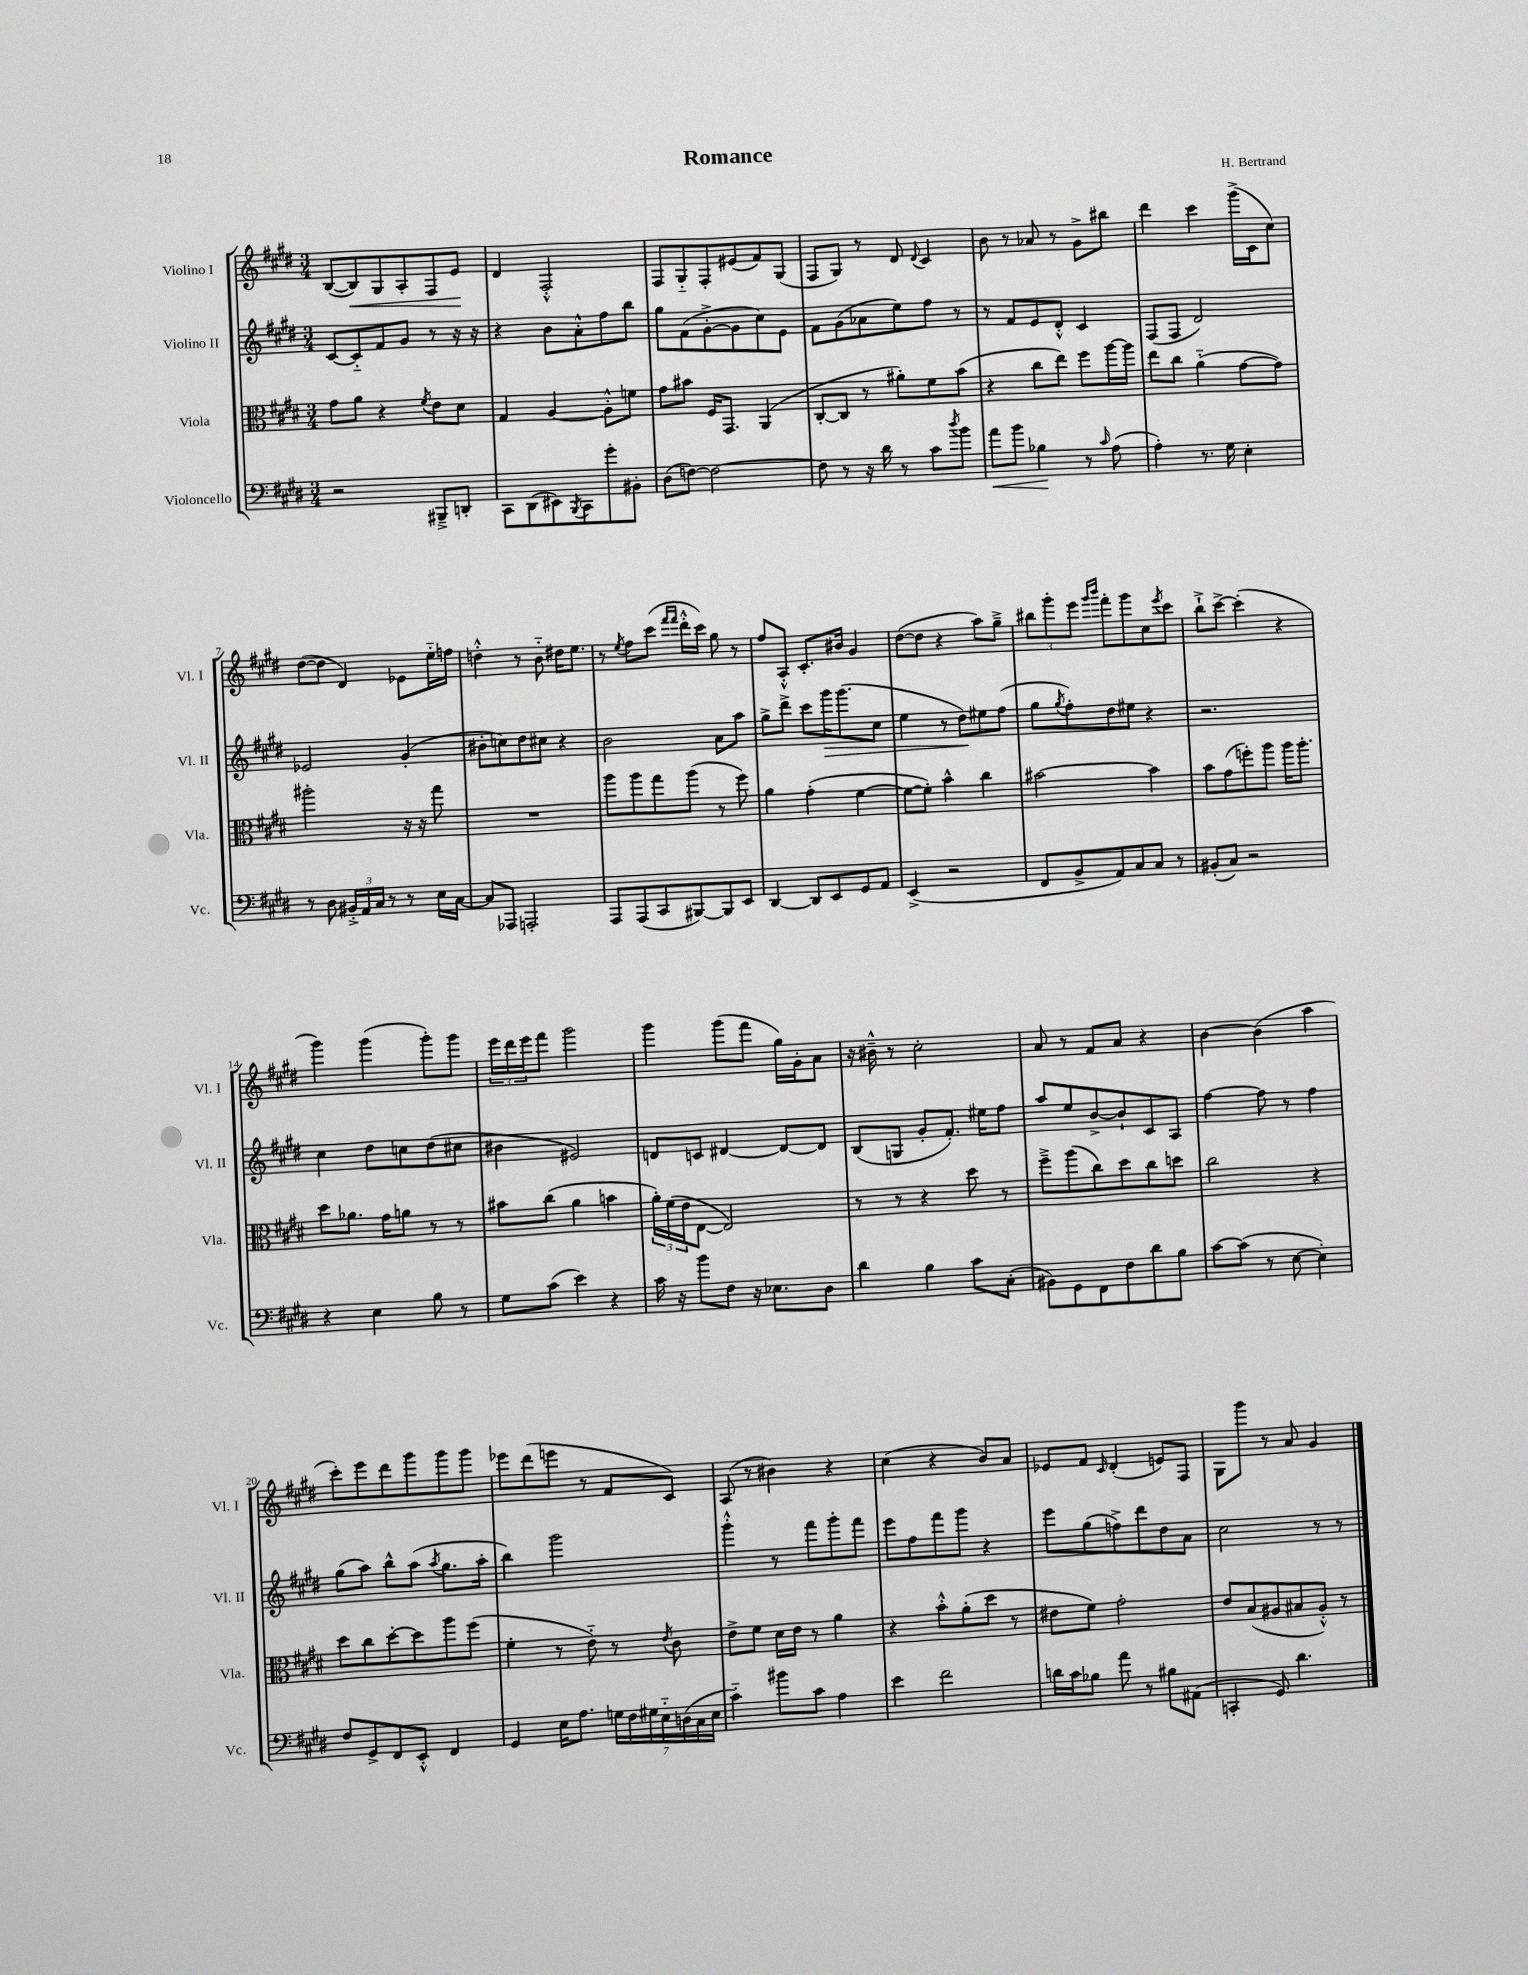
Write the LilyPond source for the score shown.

\header { title = "Romance" composer = "H. Bertrand" }
<<
\new StaffGroup <<
\new Staff = "s0" \with { instrumentName = "Violino I" shortInstrumentName = "Vl. I" } {
    \clef treble \key e \major \numericTimeSignature \time 3/4
    b8~( b8\<) gis8 a8-. fis8 e'8\! |
    dis'4 fis2-.-^ |
    fis8 gis8-_ fis8-. eis'8( fis'8) gis8( |
    fis8 gis8) r8 dis'8 \appoggiatura { dis'8 } cis'4 |
    b'8 r8 aes'8 r8 gis'8-> bis''8 |
    dis'''4 cis'''4 gis'''16->( cis'16 cis''8) |
    dis''8~( dis''8 dis'4) ees'8 e''16-_ f''16 |
    d''4-.-^ r8 b'8-_ dis''16 e''8. |
    r8 \acciaccatura { e''8 } fis''8 cis'''8( \grace { fis'''16 fis'''16 } dis'''16-.-^ cis'''16) gis''8 r8 |
    fis''8 a8-.-^ cis'8.-. bis'16 gis'4 |
    dis''8~( dis''8 r4 a''8) gis''8---> |
    \tuplet 3/2 { bis''8 gis'''8-. e'''8 } \grace { gis'''16 b'''16 } fis'''8-. gis'''8 cis''8 \acciaccatura { e'''8 } cis'''8 |
    b''8-!-> cis'''8~-> cis'''4-.( r4 |
    gis'''4) gis'''4( gis'''8-.) gis'''8 |
    \tuplet 3/2 { e'''16 dis'''16 e'''16 } fis'''8 gis'''2 |
    gis'''4 gis'''8( fis'''8 gis''16) gis'16-. a'8 |
    r16 bis'16---^ r8 cis''2-. |
    a'8 r8 fis'8 a'8 r4 |
    b'4~ b'4( a''4 |
    cis'''8-.) e'''8 dis'''8 gis'''8 gis'''8 gis'''8 |
    ees'''8 dis'''8( e'''8 r8 fis'8 cis'8) |
    a8( r8 bis'4) r4 |
    cis''4( r4 b'8) a'8 |
    ees'8 fis'8 \grace { cis'16 } dis'4-.( e'8) fis8 |
    gis8 gis'''8 r8 a'8 gis'4 \bar "|." |
}
\new Staff = "s1" \with { instrumentName = "Violino II" shortInstrumentName = "Vl. II" } {
    \clef treble \key e \major \numericTimeSignature \time 3/4
    cis'8~ cis'8-_ fis'8 gis'8 r8 r16 r16 |
    r4 b'8 a'8-.-^ fis''8 b''8 |
    gis''8 fis'8( gis'8~-.-> gis'8 cis''8) e'8 |
    fis'8 gis'8( aes'8 e''8) fis''8 r8 |
    r8 fis'8 e'8 dis'8-.-^ cis'4 |
    fis8( fis8 dis'2) |
    ees'2 gis'4-.( |
    bis'8-. c''8) dis''8 cis''8 r4 |
    b'2 a'8 a''8 |
    gis''8-> dis'''8-> cis'''8 gis'''16\> gis'''8.( cis''8 |
    e''4 r8 dis''8\!) eis''8 fis''8( |
    gis''8 \acciaccatura { gis''8 } fis''8-.) dis''8 eis''8 r4 |
    r2. |
    cis''4 dis''8 c''8 dis''8( cis''8 |
    bis'4 eis'2) |
    d'8 c'8 dis'4~ dis'8~ dis'8 |
    b8( g8 gis'8-. fis'8.-.) eis''16 fis''8 |
    a''8 e''8 b'8~-> b'8-! cis'8 a8 |
    fis''4~ fis''8 r8 fis''4 |
    gis''8( a''8) b''8-^ a''8( \acciaccatura { a''8 } gis''8. a''16-. |
    b''4) gis'''2 |
    gis'''4-.-^ r8 fis'''8 gis'''8-. fis'''8 |
    e'''8 fis''8 fis'''8 gis'''8 r4 |
    e'''8 gis''8( f''8->) dis'''8 dis''8 a'8 |
    cis''2 r8 r8 \bar "|." |
}
\new Staff = "s2" \with { instrumentName = "Viola" shortInstrumentName = "Vla." } {
    \clef alto \key e \major \numericTimeSignature \time 3/4
    gis'8 a'8 r4 \acciaccatura { fis'8 } e'8 dis'8 |
    gis4 a4~ a8-.-^ f'8 |
    gis'8 bis'8 fis16 gis,8. a,4( |
    cis8~-. cis8 r8 ais'8-.) fis'8 b'8( |
    r4 cis''8 e''8) fis''8 a''16~ a''16 |
    e''8 cis''8 a'4-_( gis'8~ gis'8) |
    ais''2-. r16 r16 gis''8 |
    R2. |
    a''8 a''8 gis''8 a''8( r8 fis''8) |
    a'4 gis'4-.( fis'4~ |
    fis'8~ fis'8-.) b'4-^ cis''4 |
    bis'2~ bis'4 |
    b'8 gis'8( f''8-.) a''8 a''16 a''8.-. |
    dis''8 aes'8. gis'16 a'8 r8 r8 |
    bis'8 cis''8( a'4 b'4 |
    \tuplet 3/2 { a'16-.) fis'16( e'16 } e8~ e2) |
    r8 r8 r4 dis''8 r8 |
    fis''8---> a''8( cis''8) dis''8 cis''8 d''8 |
    cis''2 r4 |
    dis''8 cis''8 dis''8~-. dis''8 a''8 fis''8( |
    fis'4-. r8 e'8-_) r8 \acciaccatura { e'8 } cis'8 |
    e'8-> fis'8 dis'16 e'16 r8 a'4 |
    r4 b'8-.-^ a'8-.( dis''8 r8 |
    eis'8 fis'8) gis'2-. |
    e'8 b8( ais8 bis8 ais8-.-^) r8 \bar "|." |
}
\new Staff = "s3" \with { instrumentName = "Violoncello" shortInstrumentName = "Vc." } {
    \clef bass \key e \major \numericTimeSignature \time 3/4
    r2 bis,,8---> d,8-. |
    cis,8 dis,8( eis,8) \acciaccatura { b,,8 } cis,8 gis'8-. bis,8-. |
    dis8( f8~) f2~ |
    f8 r8 r16 dis'16 r8 cis'8 \acciaccatura { dis''8 } b'8 |
    a'8\< b'8 bes4\! r8 \grace { cis'16 } a8( |
    a4-.) r8. gis16 e4-. |
    r8 dis8 \tuplet 3/2 { bis,16-.-> a,16 cis16 } r8 r8 e16 cis16~ |
    cis8 aes,,8 a,,2-. |
    a,,8 a,,8( cis,8 bis,,8~) bis,,8 e,8 |
    dis,4~ dis,8 e,8 gis,8 a,8 |
    e,4->( r2 |
    fis,8 b,8-> a,8) cis8 cis8 r8 |
    bis,8-.( cis8) r2 |
    r4 e4 b8 r8 |
    gis8 cis'8( e'4) r4 |
    cis'16 r16 b'8 fis8 r16 ees8. dis8 |
    dis'4 b4 cis'8 cis8-.( |
    bis,8) gis,8 fis,8 fis8 dis'8 b8 |
    cis'8~ cis'8( r8 e8~ e4-.) |
    fis8 gis,8-> fis,8 e,8-.-^ fis,4 |
    gis,4 e16 a8. \tuplet 7/4 { g16 fis16 gis16 e16-_ d16( cis16 e16 } |
    cis'4-_) bis'8 cis'8 a4 |
    e'4 fis'2 |
    d'16 cis'16 bes8 a'8 r8 bis8 ais,8( |
    c,4-. gis,8) dis'4. \bar "|." |
}
>>
>>
